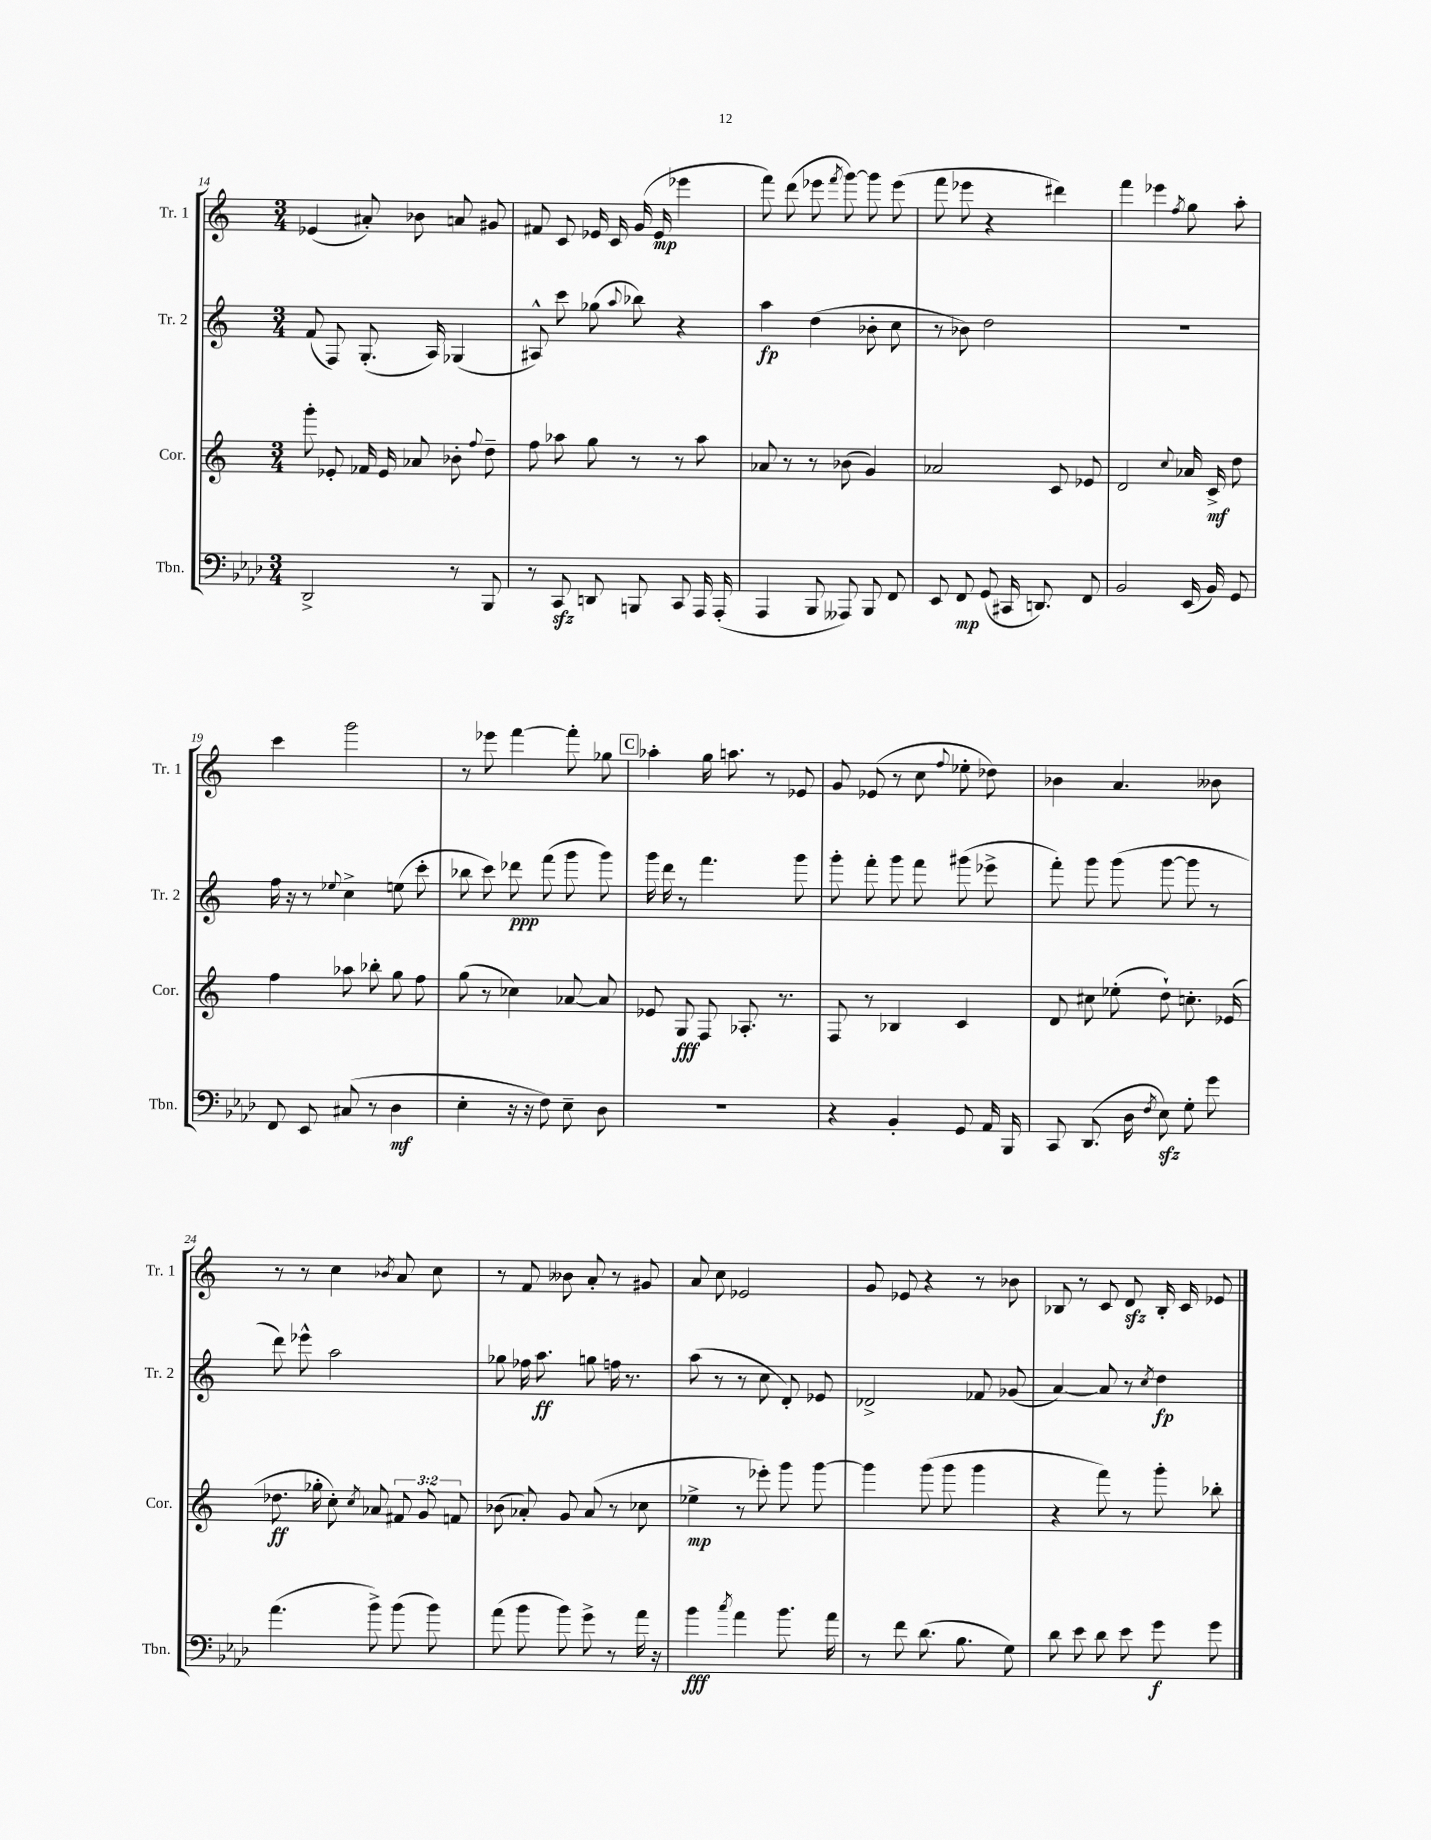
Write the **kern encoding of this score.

**kern	**dynam	**kern	**dynam	**kern	**dynam	**kern	**dynam
*part4	*part4	*part3	*part3	*part2	*part2	*part1	*part1
*staff4	*staff4	*staff3	*staff3	*staff2	*staff2	*staff1	*staff1
*I"Tbn.	*	*I"Cor.	*	*I"Tr. 2	*	*I"Tr. 1	*
*I'Tbn.	*	*I'Cor.	*	*I'Tr. 2	*	*I'Tr. 1	*
*clefF4	*	*clefG2	*	*clefG2	*	*clefG2	*
*k[b-e-a-d-]	*	*k[]	*	*k[]	*	*k[]	*
*M3/4	*	*M3/4	*	*M3/4	*	*M3/4	*
=14	=14	=14	=14	=14	=14	=14	=14
2DD-^/	.	8ggg'\	.	(8f/	.	(4e-X/	.
.	.	8e-X'/	.	8F/)	.	.	.
.	.	16f-X/	.	(8.G'/	.	8a#X'/)	.
.	.	16e-/	.	.	.	.	.
.	.	8a-X/	.	.	.	8b-X\	.
.	.	.	.	16A/)	.	.	.
8r	.	8b-X'\	.	(4G-X/	.	8an/	.
.	.	8qqff/	.	.	.	.	.
8BBB-/	.	8dd~\	.	.	.	8g#X/	.
=15	=15	=15	=15	=15	=15	=15	=15
8r	.	8ff\	.	8A#X^^/)	.	8f#X/	.
8CCzz/	.	8aa-X\	.	8ccc\	.	8c/	.
8DDn/	.	8gg\	.	(8gg-X\	.	16e-X/	.
.	.	.	.	.	.	16c/	.
.	.	.	.	8qqaa/	.	.	.
8BBBn/	.	8r	.	8bb-X\)	.	(16g/	.
.	.	.	.	.	.	16e-/	mp
8CC/	.	8r	.	4r	.	4eee-X\	.
16AAA-/	.	8aa-\	.	.	.	.	.
(16AAA-'/	.	.	.	.	.	.	.
=16	=16	=16	=16	=16	=16	=16	=16
4AAA-/	.	8a-X/	.	4aa\	fp	8fff\)	.
.	.	8r	.	.	.	(8ddd\	.
8BBB-/	.	8r	.	(4dd\	.	8eee-X\	.
.	.	.	.	.	.	8qfff/	.
8AAA--X/)	.	(8b-X\	.	.	.	[8ggg\)	.
8BBB-/	.	4g/)	.	8b-X'\	.	8ggg\]	.
8FF/	.	.	.	8cc\	.	(8eee-\	.
=17	=17	=17	=17	=17	=17	=17	=17
8EE-/	.	2a-X/	.	8r	.	8fff\	.
8FF/	mp	.	.	8b-X\)	.	8eee-X\	.
(8GG/	.	.	.	2dd\	.	4r	.
16CC#X/	.	.	.	.	.	.	.
8.DDn/)	.	.	.	.	.	.	.
.	.	8c/	.	.	.	4ddd#X\)	.
8FF/	.	8e-X/	.	.	.	.	.
=18	=18	=18	=18	=18	=18	=18	=18
2BB-/	.	2d/	.	2.r	.	4fff\	.
.	.	.	.	.	.	4eee-X\	.
.	.	8qqcc/	.	.	.	8qff/	.
(16EE-/	.	16a-X/	.	.	.	8gg\	.
16BB-/)	.	16c^/	mf	.	.	.	.
8GG/	.	8dd\	.	.	.	8aa'\	.
!!LO:LB:g=z
=19	=19	=19	=19	=19	=19	=19	=19
8FF/	.	4ff\	.	16ff\	.	4ccc\	.
.	.	.	.	16r	.	.	.
8EE-/	.	.	.	8r	.	.	.
.	.	.	.	8qqee-X/	.	.	.
(8C#X/	.	8aa-X\	.	4cc^\	.	2ggg\	.
8r	.	8bb-X'\	.	.	.	.	.
4D-\	mf	8gg\	.	(8een\	.	.	.
.	.	8ff\	.	8ccc'\	.	.	.
=20	=20	=20	=20	=20	=20	=20	=20
4E-'\	.	(8gg\	.	8bb-X\	.	8r	.
.	.	8r	.	8ccc\)	.	8eee-X\	.
16r	.	4cc-X\)	.	8ddd-X\	ppp	[4fff\	.
16r	.	.	.	.	.	.	.
8F\)	.	.	.	(8fff\	.	.	.
8E-~\	.	[8a-X/	.	8ggg\	.	8fff'\]	.
8D-\	.	8a-/]	.	8ggg\)	.	8gg-X\	.
!!LO:REH:place=s1:t=C
=21	=21	=21	=21	=21	=21	=21	=21
2.r	.	8e-X/	.	16ggg\	.	4aa-X'\	.
.	.	.	.	16ddd\	.	.	.
.	.	8G/	fff	8r	.	.	.
.	.	8F/	.	4.fff\	.	16gg\	.
.	.	.	.	.	.	8.aan\	.
.	.	8.A-X'/	.	.	.	.	.
.	.	.	.	.	.	8r	.
.	.	8.r	.	.	.	.	.
.	.	.	.	8ggg\	.	8e-X/	.
=22	=22	=22	=22	=22	=22	=22	=22
4r	.	8F/	.	8ggg'\	.	8g/	.
.	.	8r	.	8fff'\	.	(8e-X/	.
4BB-'/	.	4B-X/	.	8ggg\	.	8r	.
.	.	.	.	8fff\	.	8cc\	.
.	.	.	.	.	.	8qqff/	.
8GG/	.	4c/	.	(8ggg#X\	.	8ee-X'\	.
16AA-/	.	.	.	8eee-X^\	.	8dd-X\)	.
16BBB-/	.	.	.	.	.	.	.
=23	=23	=23	=23	=23	=23	=23	=23
8CC/	.	8d/	.	8fff'\)	.	4b-X\	.
(8.DD-/	.	8cc#X\	.	8ggg\	.	.	.
.	.	(8ee-X'\	.	(8ggg\	.	4.a/	.
16D-\	.	.	.	.	.	.	.
8qF/	.	.	.	.	.	.	.
8E-zz\)	.	8dd`\)	.	[8ggg\	.	.	.
8G'\	.	8.ccn'\	.	8ggg\]	.	.	.
8g\	.	.	.	8r	.	8b--X\	.
.	.	(16e-X/	.	.	.	.	.
!!LO:LB:g=z
=24	=24	=24	=24	=24	=24	=24	=24
(4.a-\	.	8.dd-X\	ff	8ddd\)	.	8r	.
.	.	.	.	8eee-X^^\	.	8r	.
.	.	16gg-X'\	.	.	.	.	.
.	.	8cc'\)	.	2aa\	.	4cc\	.
.	.	8qcc/	.	.	.	.	.
8b-^\)	.	8a-X/	.	.	.	.	.
.	.	.	.	.	.	8qb-X/	.
(8b-\	.	12f#X/	.	.	.	8a/	.
.	.	12g/	.	.	.	.	.
8b-\)	.	.	.	.	.	8cc\	.
.	.	12fn/	.	.	.	.	.
=25	=25	=25	=25	=25	=25	=25	=25
(8a-\	.	(8b-X\	.	8gg-X\	.	8r	.
8b-\	.	8a-X'/)	.	16ff-X\	.	8f/	.
.	.	.	.	8.aa\	ff	.	.
8b-\)	.	8g/	.	.	.	8b--X\	.
8g^\	.	(8a-/	.	8ggn\	.	8a'/	.
8r	.	8r	.	16ffn\	.	8r	.
.	.	.	.	8.r	.	.	.
16a-\	.	8cc-X\	.	.	.	8g#X/	.
16r	.	.	.	.	.	.	.
=26	=26	=26	=26	=26	=26	=26	=26
4b-\	fff	4ee-X^\	mp	(8aa\	.	8a/	.
.	.	.	.	8r	.	8cc\	.
8qcc/	.	.	.	.	.	.	.
4a-\	.	8r	.	8r	.	2e-X/	.
.	.	8eee-X'\)	.	8cc\	.	.	.
8.b-\	.	8ggg\	.	8d'/)	.	.	.
.	.	[8ggg\	.	8e-X/	.	.	.
16a-\	.	.	.	.	.	.	.
=27	=27	=27	=27	=27	=27	=27	=27
8r	.	4ggg\]	.	2d-X^/	.	8g/	.
8f\	.	.	.	.	.	8e-X/	.
(8.d-\	.	(8ggg\	.	.	.	4r	.
.	.	8ggg\	.	.	.	.	.
8.B-\	.	.	.	.	.	.	.
.	.	4ggg\	.	8f-X/	.	8r	.
8G\)	.	.	.	(8g-X/	.	8b-X\	.
=28	=28	=28	=28	=28	=28	=28	=28
8d-\	.	4r	.	[4a/)	.	8B-X/	.
8e-\	.	.	.	.	.	8r	.
8d-\	.	8fff\)	.	8a/]	.	8c/	.
8e-\	.	8r	.	8r	.	8dzz/	.
.	.	.	.	8qcc/	.	.	.
8g\	f	8ggg'\	.	4dd\	fp	16B-'/	.
.	.	.	.	.	.	16c/	.
8g\	.	8bb-X'\	.	.	.	8e-X/	.
==	==	==	==	==	==	==	==
*-	*-	*-	*-	*-	*-	*-	*-
